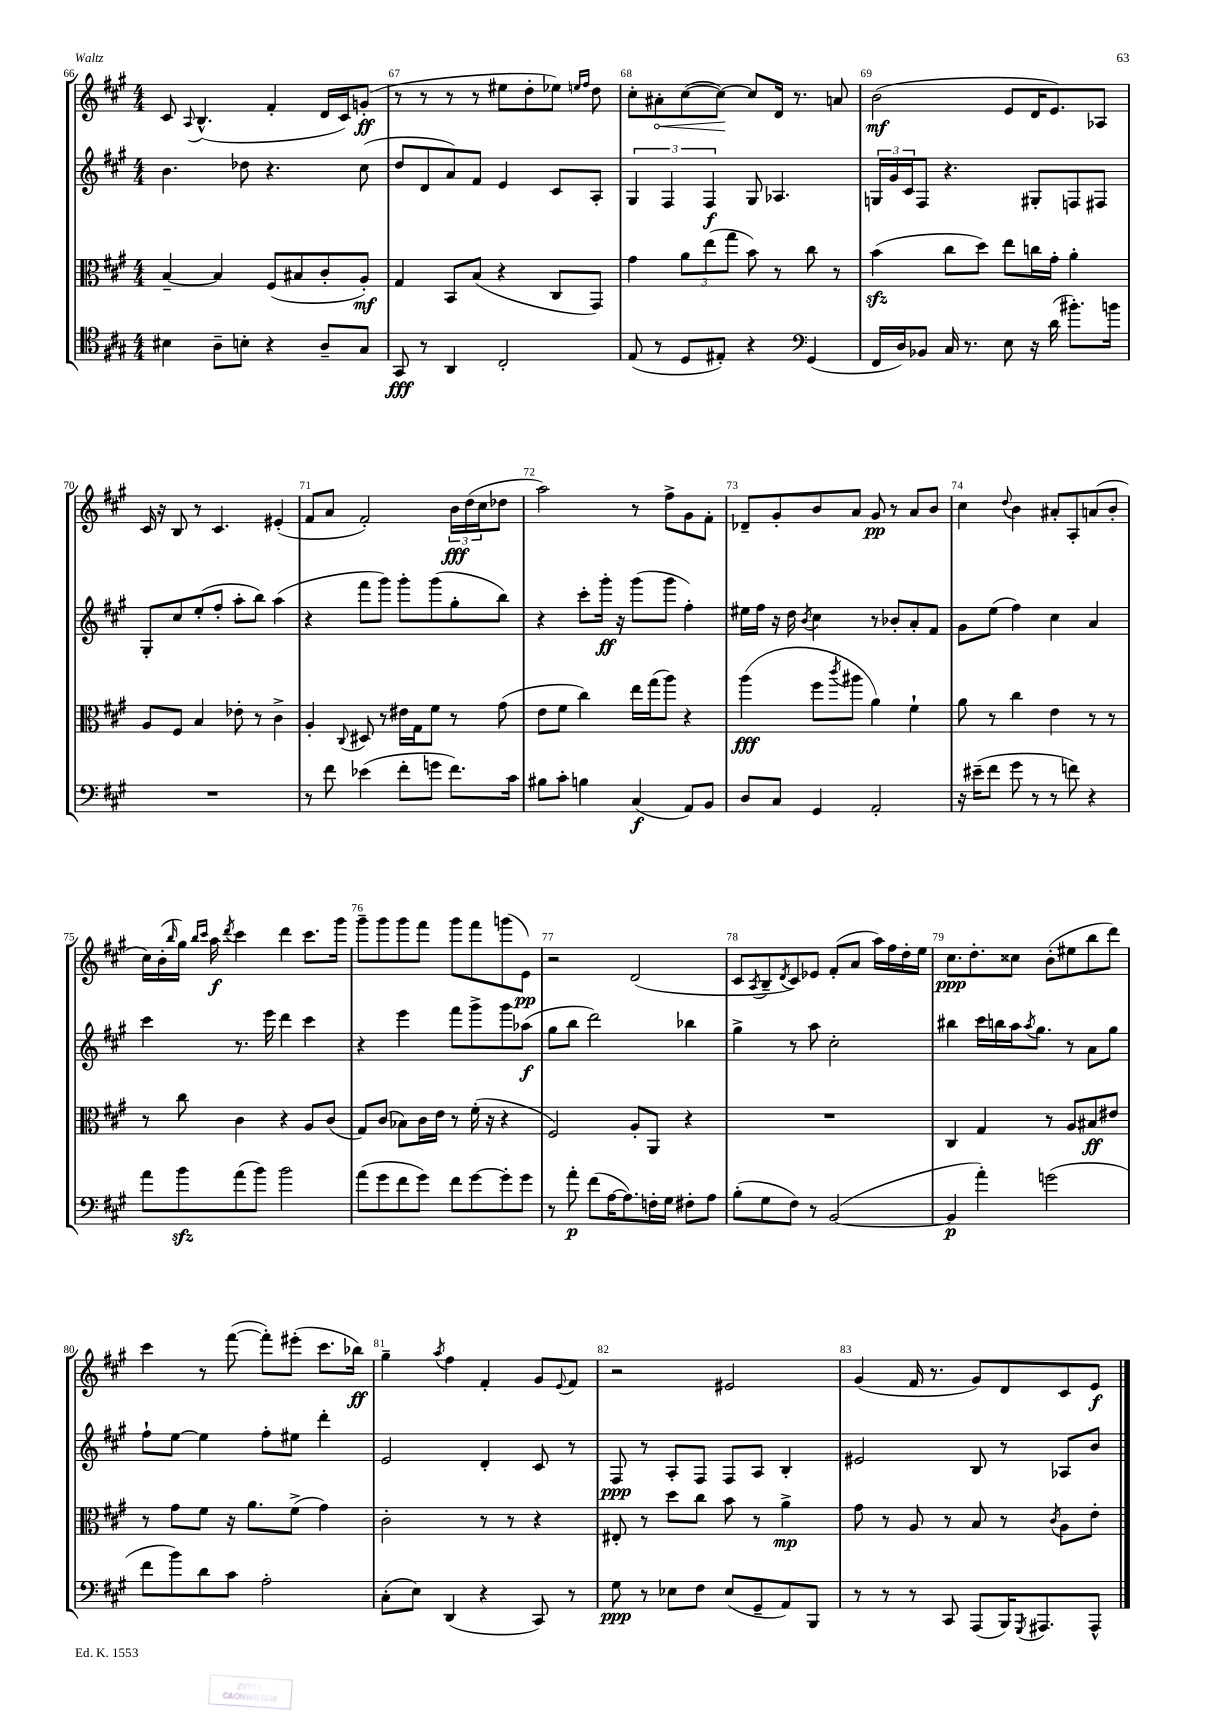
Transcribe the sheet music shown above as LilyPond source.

<<
\new StaffGroup <<
\new Staff = "s0" {
    \clef treble \key a \major \numericTimeSignature \time 4/4
    cis'8 \appoggiatura { a8 } b4.-^( fis'4-. d'16 cis'16) g'8-.\ff( |
    r8 r8 r8 r8 eis''8 d''8-. ees''8) \grace { e''16 fis''16 } d''8 |
    cis''8-. \once \override Hairpin.circled-tip = ##t ais'8-.\< cis''8~( cis''8~\!) cis''8 d'16 r8. a'8 |
    b'2\mf( e'8 d'16 e'8.) aes8 |
    cis'16 r16 b8 r8 cis'4. eis'4-.( |
    fis'8 a'8 fis'2-.) \tuplet 3/2 { b'16\fff d''16( cis''16 } des''8 |
    a''2) r8 fis''8-> gis'8 fis'8-. |
    des'8-- gis'8-. b'8 a'8 gis'8\pp r8 a'8 b'8 |
    cis''4 \appoggiatura { d''8 } b'4 ais'8-. a8-. a'8( b'8-. |
    cis''16) b'16-.( \grace { b''16 } gis''16) \grace { b''16 cis'''16 } a''16\f \acciaccatura { d'''8 } cis'''4 d'''4 cis'''8. gis'''16 |
    gis'''8-- gis'''8 gis'''8 fis'''8 gis'''8 fis'''8 g'''8( e'8\pp) |
    r2 d'2( |
    cis'8 \acciaccatura { a8 } b8-- \acciaccatura { d'8 } cis'8) ees'8 fis'8-.( a'8 a''16) fis''16 d''16-. e''16 |
    cis''8.\ppp d''8.-. cisis''8 b'8-.( eis''8 b''8 d'''8) |
    cis'''4 r8 fis'''8~( fis'''8-.) eis'''8-.( cis'''8. bes''16\ff) |
    gis''4-- \acciaccatura { a''8 } fis''4 fis'4-. gis'8 \appoggiatura { e'8 } fis'8 |
    r2 eis'2 |
    gis'4( fis'16 r8. gis'8) d'8 cis'8 e'8\f \bar "|." |
}
\new Staff = "s1" {
    \clef treble \key a \major \numericTimeSignature \time 4/4
    b'4. des''8 r4. cis''8( |
    d''8 d'8 a'8) fis'8 e'4 cis'8 a8-. |
    \tuplet 3/2 { gis4 fis4 fis4\f } gis8 aes4. |
    \tuplet 3/2 { g16 gis'16 cis'16 } fis8 r4. gis8-. f8 fis8 |
    gis8-. cis''8 e''8-.( fis''8-. a''8-. b''8) a''4( |
    r4 fis'''8 gis'''8) gis'''8-. gis'''8( gis''8-. b''8) |
    r4 cis'''8-. gis'''16-.\ff r16 gis'''8( gis'''8 fis''4-.) |
    eis''16 fis''16 r16 d''16 \acciaccatura { b'8 } cis''4 r8 bes'8-. a'8-. fis'8 |
    gis'8 e''8( fis''4) cis''4 a'4 |
    cis'''4 r8. e'''16 d'''4 cis'''4 |
    r4 e'''4 fis'''8 gis'''8-> gis'''8 aes''8\f( |
    gis''8 b''8 d'''2) bes''4 |
    gis''4-> r8 a''8 cis''2-. |
    bis''4 cis'''16 b''16 a''16 \acciaccatura { a''8 } gis''8. r8 a'8 gis''8 |
    fis''8-! e''8~ e''4 fis''8-. eis''8 d'''4-. |
    e'2 d'4-. cis'8 r8 |
    fis8\ppp r8 a8-. fis8 fis8 a8 b4-. |
    eis'2 b8 r8 aes8 b'8 \bar "|." |
}
\new Staff = "s2" {
    \clef alto \key a \major \numericTimeSignature \time 4/4
    b4~-- b4 fis8( bis8 cis'8-. a8-.\mf) |
    gis4 b,8 b8( r4 cis8 gis,8) |
    gis'4 \tuplet 3/2 { a'8 e''8( gis''8 } b'8) r8 cis''8 r8 |
    b'4\sfz( cis''8 d''8) e''8 c''16 gis'16-. a'4-. |
    a8 fis8 b4 ees'8-. r8 cis'4-> |
    a4-. \appoggiatura { cis8 } dis8 r8 eis'16 gis16 fis'8 r8 gis'8( |
    e'8 fis'8 cis''4) e''16 gis''16( a''8) r4 |
    a''4\fff( fis''8 \acciaccatura { cis'''8 } ais''8 a'4) fis'4-! |
    a'8 r8 cis''4 e'4 r8 r8 |
    r8 cis''8 cis'4 r4 a8 cis'8( |
    gis8) cis'8( bes8) cis'16 e'16 r8 fis'16-.( r16 r4 |
    fis2) a8-. a,8 r4 |
    R1 |
    cis4 gis4 r8 a8 bis8\ff eis'8 |
    r8 gis'8 fis'8 r16 a'8. fis'8->( gis'4) |
    cis'2-. r8 r8 r4 |
    eis8-. r8 d''8 cis''8 b'8 r8 a'4->\mp |
    gis'8 r8 a8 r8 b8 r8 \acciaccatura { cis'8 } a8 e'8-. \bar "|." |
}
\new Staff = "s3" {
    \clef tenor \key a \major \numericTimeSignature \time 4/4
    bis4 a8-- b8-. r4 a8-- gis8 |
    gis,8\fff r8 a,4 cis2-. |
    e8( r8 d8 eis8-.) r4 \clef bass gis,4( |
    fis,16 d16) bes,8 cis16 r8. e8 r16 d'16( bis'8.-.) b'16 |
    R1 |
    r8 fis'8 ees'4( fis'8-. g'8 fis'8.) cis'16 |
    bis8 cis'8-. b4 cis4\f( a,8) b,8 |
    d8 cis8 gis,4 a,2-. |
    r16 eis'16--( fis'8 gis'8 r8 r8 f'8) r4 |
    a'8 b'8\sfz a'8( b'8) b'2 |
    a'8( gis'8 fis'8 gis'8) fis'8 gis'8~ gis'8-. gis'8 |
    r8 a'8-.\p fis'8( a16~ a8.) f16-. gis16 fis8-. a8 |
    b8-.( gis8 fis8) r8 b,2~( |
    b,4\p a'4-.) g'2( |
    fis'8 b'8) d'8 cis'8 a2-. |
    cis8-.( e8) d,4( r4 cis,8) r8 |
    gis8\ppp r8 ees8 fis8 ees8( gis,8-- a,8) b,,8 |
    r8 r8 r8 cis,8 a,,8( b,,16) \acciaccatura { gis,,8 } ais,,8. ais,,8-^ \bar "|." |
}
>>
>>
\layout { \context { \Score currentBarNumber = #66 \override BarNumber.break-visibility = ##(#f #t #t) barNumberVisibility = #all-bar-numbers-visible } }
